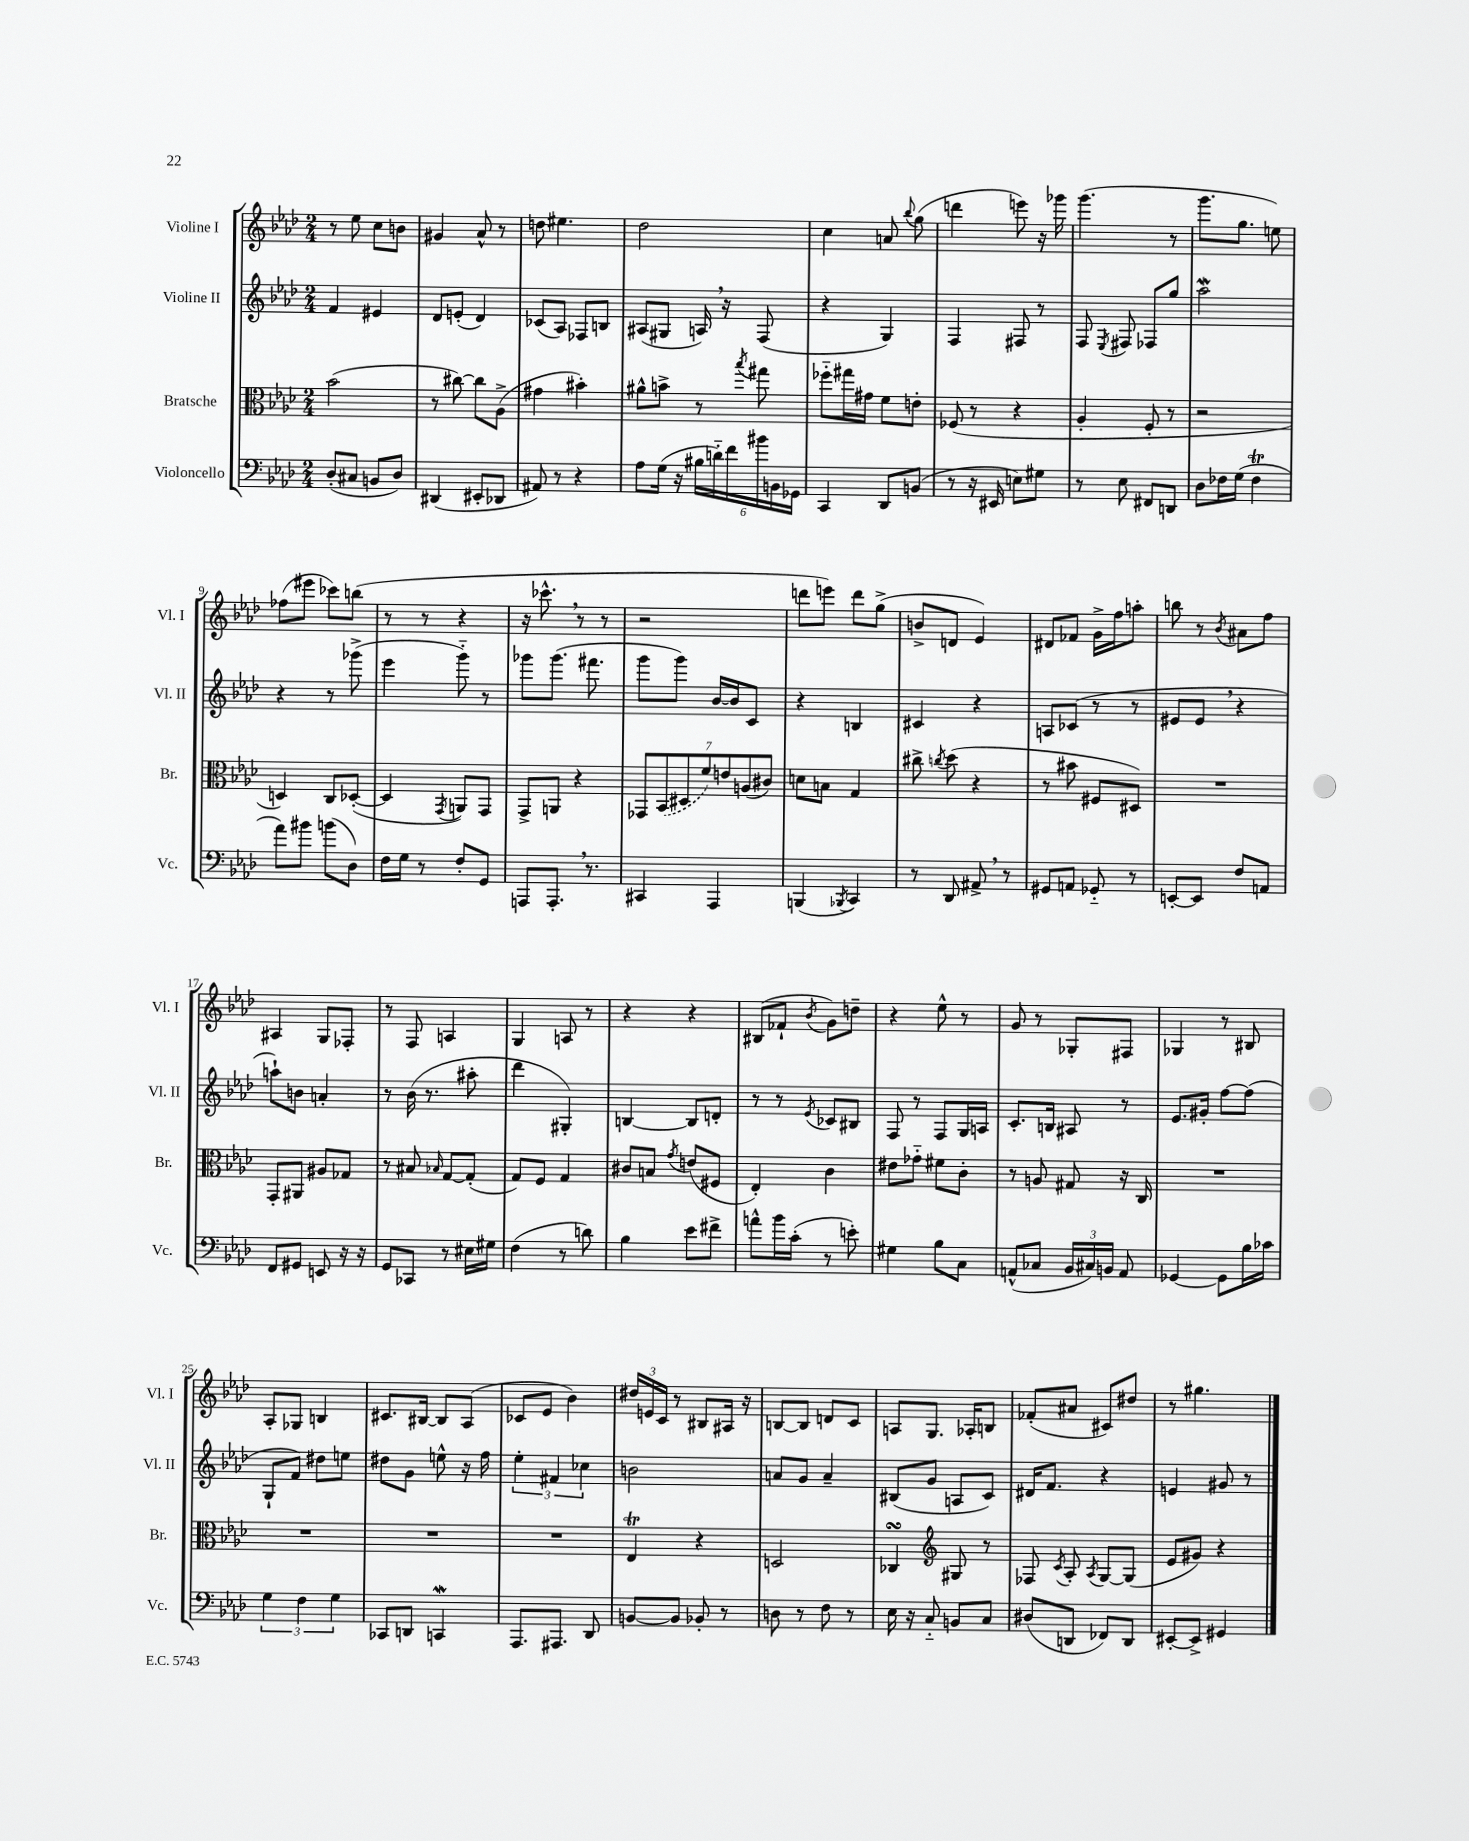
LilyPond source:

<<
\new StaffGroup <<
\new Staff = "s0" \with { instrumentName = "Violine I" shortInstrumentName = "Vl. I" } {
    \clef treble \key aes \major \numericTimeSignature \time 2/4
    \autoBeamOff r8 ees''8 c''8[ b'8] |
    gis'4 aes'8-^ r8 |
    d''8 eis''4. |
    des''2 |
    c''4 a'8 \appoggiatura { bes''8 } g''8( |
    d'''4 e'''8) r16 ges'''16 |
    g'''4.( r8 |
    g'''8.[ g''8.] e''8) |
    fes''8[( eis'''8] ces'''8[) b''8]( |
    r8 r8 r4 |
    r16 ces'''8.-^ \breathe r8 r8 |
    r2 |
    d'''8[ e'''8]) d'''8[ g''8]->( |
    b'8[-> d'8] ees'4) |
    dis'8[ fes'8] g'16[-> f''16 a''8]-. |
    b''8 r8 \acciaccatura { bes'8 } ais'8[ f''8] |
    ais4 g8[ fes8]-. |
    r8 f8 a4 |
    g4 a8 r8 |
    r4 r4 |
    bis8[( fes'8]-! \acciaccatura { bes'8 } g'8[) d''8]-- |
    r4 ees''8-^ r8 |
    g'8 r8 ges8[-. fis8] |
    ges4 r8 bis8 |
    aes8[-. ges8] b4 |
    cis'8.[ bis16]~ bis8[ aes8]( |
    ces'8[ ees'8] bes'4) |
    \tuplet 3/2 { dis''16[ e'16 c'16] } r8 bis8[ ais16] r16 |
    b8[~ b8] d'8[ c'8] |
    a8[ g8.] aes16[-. b8] |
    fes'8[-.( ais'8] cis'8[) dis''8] |
    r8 gis''4. \bar "|." |
}
\new Staff = "s1" \with { instrumentName = "Violine II" shortInstrumentName = "Vl. II" } {
    \clef treble \key aes \major \numericTimeSignature \time 2/4
    \autoBeamOff f'4 eis'4 |
    des'8[ e'8]-.( des'4) |
    ces'8[( aes8]) fes8[ b8] |
    ais8[( gis8] a16) \breathe r16 f8( |
    r4 g4) |
    f4 fis8 r8 |
    f8 \acciaccatura { ees8 } fis8 fes8[ g''8] |
    aes''2\mordent |
    r4 r8 ges'''8->( |
    ees'''4 g'''8-_) r8 |
    ges'''8[ ges'''8.]( fis'''8. |
    g'''8[ g'''8]) bes'16[~ bes'16 c'8] |
    r4 b4 |
    cis'4 r4 |
    a8[ ces'8]( r8 r8 |
    eis'8[ eis'8] \breathe r4 |
    a''8[-!) b'8] a'4-. |
    r8 bes'16( r8. ais''8-. |
    des'''4 gis4-.) |
    b4~ b8[ d'8]-. |
    r8 r8 \acciaccatura { ees'8 } ces'8[ bis8] |
    f8 r8 f8[ g16 a16] |
    c'8.[-. b16] ais8 r8 |
    ees'8.[ gis'16]-. f''8[~ f''8]( |
    g8[-! f'8]) dis''8[ e''8] |
    dis''8[ g'8] e''8-^ r16 f''16 |
    \tuplet 3/2 { ees''4-. fis'4 ces''4 } |
    b'2 |
    a'8[ g'8] a'4-- |
    bis8[( g'8] a8[ c'8]) |
    dis'16[ f'8.] r4 |
    e'4 gis'8 r8 \bar "|." |
}
\new Staff = "s2" \with { instrumentName = "Bratsche" shortInstrumentName = "Br." } {
    \clef alto \key aes \major \numericTimeSignature \time 2/4
    \autoBeamOff bes'2( |
    r8 cis''8~) cis''8[ aes8]->( |
    gis'4 bis'4-.) |
    ais'8[-^ b'8]-> r8 \acciaccatura { bes''8 } gis''8 |
    fes''8[-_ gis''16 gis'16] f'8[ e'8]-. |
    fes8( r8 r4 |
    aes4-. f8-. r8 |
    r2 |
    d4) c8[ des8]~-.( |
    des4 \acciaccatura { g,8 } a,8[) g,8] |
    g,8[-> a,8] r4 |
    \tuplet 7/4 { ges,8[ \once \slurDashed bes,8( dis8 f'8) e'8 a8( cis'8]) } |
    d'8[ b8] g4 |
    cis''8-> \acciaccatura { c''8 } des''8( r4 |
    r8 bis'8 fis8[ dis8]) |
    R2 |
    g,8[-. ais,8] ais8[ ges8] |
    r8 bis8 \grace { bes16 } g8[~ g8]-.( |
    g8[) f8] g4 |
    cis'8[ b8] \acciaccatura { g'8 } e'8[( fis8] |
    ees4-.) c'4 |
    eis'8[ ges'8]-_ fis'8[ c'8]-. |
    r8 a8 gis8 r16 c16 |
    R2 |
    R2 |
    R2 |
    R2 |
    ees4\trill r4 |
    d2 |
    ces4\turn \clef treble gis8 r8 |
    fes8 \acciaccatura { c'8 } aes8-. \acciaccatura { aes8 } g8[~ g8]( |
    ees'8[ gis'8]) r4 \bar "|." |
}
\new Staff = "s3" \with { instrumentName = "Violoncello" shortInstrumentName = "Vc." } {
    \clef bass \key aes \major \numericTimeSignature \time 2/4
    \autoBeamOff des8[-.( cis8] b,8[ des8]) |
    dis,4( eis,8[-. des,8] |
    ais,8) r8 r4 |
    aes8[ g16]( r16 \tuplet 6/4 { bis16[ d'16-_) f'16 bis'16 b,16 ges,16] } |
    c,4 des,8[ b,8]( |
    r8 r16 eis,16 e8[) gis8] |
    r8 ees8 fis,8[ d,8] |
    des8[ fes16 g16]( fes4\trill |
    aes'8[) bis'8] b'8[( des8]) |
    f16[ g16] r8 f8[-. g,8] |
    a,,8[ a,,8.]-. \breathe r8. |
    cis,4 aes,,4 |
    b,,4( \acciaccatura { bes,,8 } c,4) |
    r8 des,8 ais,8-> \breathe r8 |
    gis,8[ a,8] ges,8-_ r8 |
    e,8[~-. e,8] f8[ a,8] |
    f,8[ gis,8] e,8 r16 r16 |
    g,8[ ces,8] r8 eis16[ gis16] |
    f4( r8 d'8) |
    bes4 ees'8[ fis'8]-> |
    a'8[-^ bes'16 c'16]-.( r8 e'8-.) |
    gis4 bes8[ c8] |
    a,8[-^( ces8] \tuplet 3/2 { bes,16[ cis16) b,16] } a,8 |
    ges,4~ ges,8[ bes16 ces'16] |
    \tuplet 3/2 { g4 f4 g4 } |
    ces,8[ d,8] c,4\mordent |
    aes,,8.[ ais,,8.] des,8 |
    b,8[~ b,8] bes,8-. r8 |
    d8 r8 f8 r8 |
    ees16 r16 c8-_ b,8[ c8] |
    dis8[( d,8] fes,8[) d,8] |
    eis,8[~-. eis,8]-> gis,4 \bar "|." |
}
>>
>>
